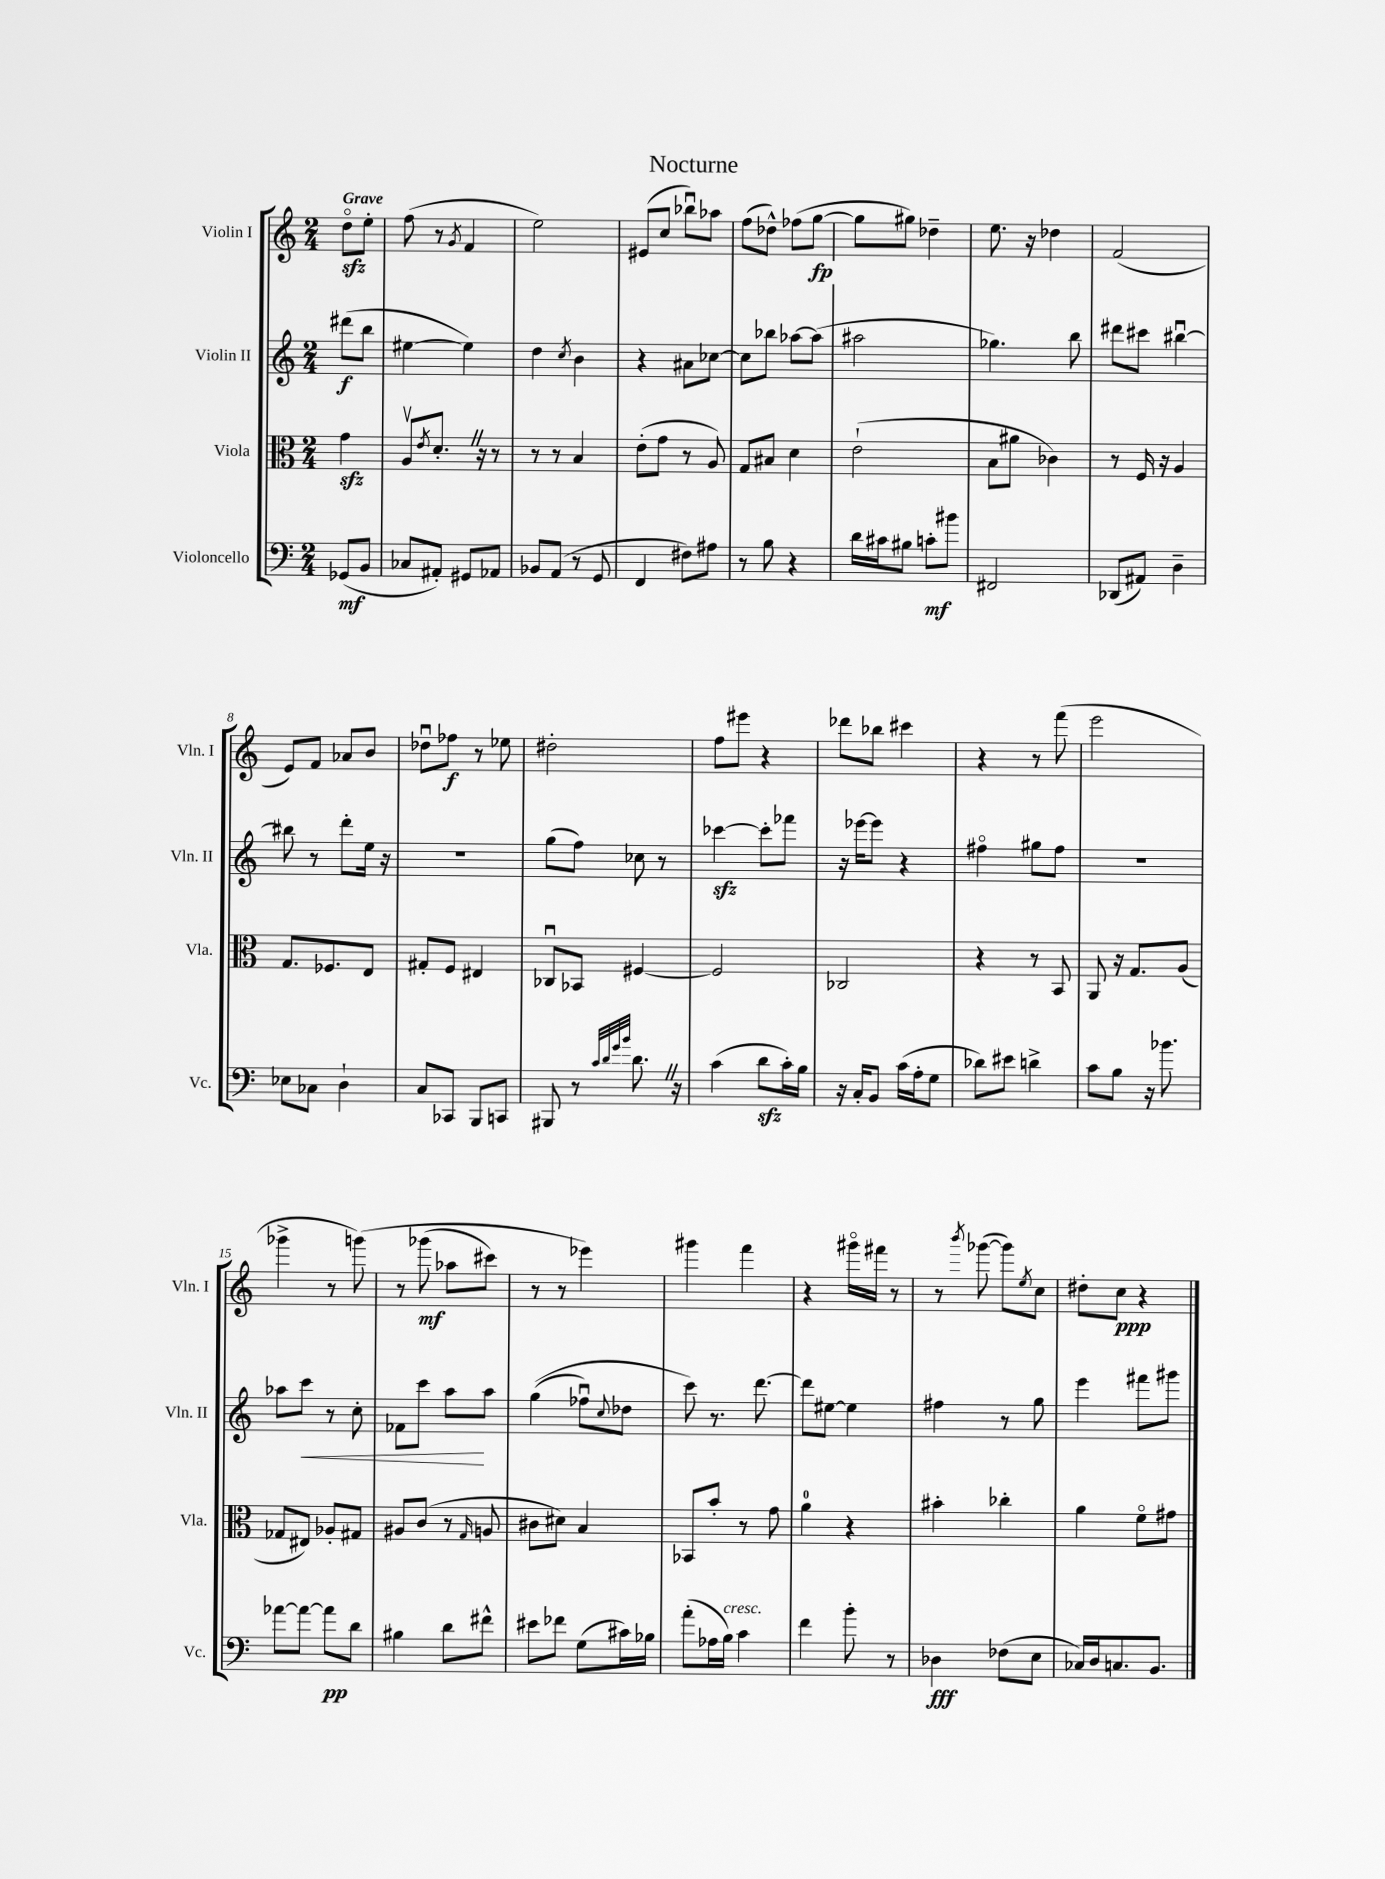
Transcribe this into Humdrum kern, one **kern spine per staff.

**kern	**kern	**kern	**kern
*staff4	*staff3	*staff2	*staff1
*clefF4	*clefC3	*clefG2	*clefG2
*k[]	*k[]	*k[]	*k[]
*M2/4	*M2/4	*M2/4	*M2/4
(8GG-/L	4g\	(8ddd#\L	8ddo\L
8BB/J	.	8bb\J	8ee'\J
=	=	=	=
8C-/L	8Av/L	[4ee#\	(8ff\
.	8qe/	.	.
8AA#'/J)	8.d'/J	.	8r
.	.	.	8qg/
8GG#/L	.	4ee#\])	4f/
.	16r	.	.
8AA-/J	8r	.	.
=	=	=	=
8BB-/L	8r	4dd\	2ee\)
(8AA/J	8r	.	.
.	.	8qcc/	.
8r	4B/	4b\	.
8GG/	.	.	.
=	=	=	=
4FF/	(8e'\L	4r	(8e#/L
.	8g\J	.	8cc/J
8F#\L)	8r	8a#\L	8bb-u\L)
8A#\J	8A/)	[8cc-\J	8aa-\J
=	=	=	=
8r	8G/L	8cc-\]L	(8ff\L
8B\	8B#/J	8bb-\J	8dd-^^\J)
4r	4d\	[8aa-\L	(8ff-\L
.	.	(8aa-\]J	[8gg\J
=	=	=	=
16d\LL	(2e`\	2aa#\	8gg\]L
16c#\J	.	.	.
8B#\J	.	.	8gg#\J)
8c'\L	.	.	4dd-~\
8b#\J	.	.	.
=	=	=	=
2FF#/	8B\L	4.gg-\)	8.ee\
.	8a#\J	.	.
.	.	.	16r
.	4c-\)	.	4dd-\
.	.	8bb\	.
=	=	=	=
(8DD-/L	8r	8ddd#\L	(2f/
8AA#/J)	16F/	8ccc#\J	.
.	16r	.	.
4D~\	4A/	[4bb#u\	.
=	=	=	=
8E-\L	8.G/L	8bb#\]	8e/L)
8C-\J	.	8r	8f/J
.	8.F-/	.	.
4D`\	.	8ddd'\L	8a-/L
.	8E/J	16ee\Jk	8b/J
.	.	16r	.
=	=	=	=
8C/L	8G#'/L	2r	8dd-u\L
8CC-/J	8F/J	.	8ff-\J
8BBB/L	4E#/	.	8r
8CC/J	.	.	8ee-\
=	=	=	=
8BBB#/	8C-u/L	(8gg\L	2dd#'\
8r	8BB-/J	8ff\J)	.
32qqc/LLL	.	.	.
32qqd/	.	.	.
32qqg/	.	.	.
32qqb/JJJ	.	.	.
8.d\	[4F#/	8cc-\	.
.	.	8r	.
16r	.	.	.
=	=	=	=
(4c\	2F#/]	[4ccc-\	8ff\L
.	.	.	8eee#\J
8d\L	.	8ccc-'\]L	4r
16c'\L)	.	8fff-\J	.
16B\JJ	.	.	.
=	=	=	=
16r	2C-/	16r	8ddd-\L
16C'/LK	.	[16eee-\LK	.
8BB/J	.	8eee-\]J	8bb-\J
(16c\LL	.	4r	4ccc#\
16A'\J	.	.	.
8G\J	.	.	.
=	=	=	=
8d-\L)	4r	4ff#o\	4r
8e#\J	.	.	.
4d^\	8r	8gg#\L	8r
.	8BB/	8ff#\J	(8fff\
=	=	=	=
8c\L	8AA/	2r	2eee\
8B\J	16r	.	.
.	8.G/L	.	.
16r	.	.	.
8.b-\	.	.	.
.	(8A/J	.	.
=	=	=	=
[8a-\L	8G-/L	8aa-\L	4ggg-^\
8a-\_J	8E#/J)	8ccc\J	.
8a-\]L	8A-'/L	8r	8r
8d\J	8G#/J	8cc'\	&(8ggg\)
=	=	=	=
4B#\	8A#/L	8f-\L	8r
.	(8c/J	8ccc\J	(8ggg-\
8d\L	8r	8aa\L	8aa-\L
.	16qqG/	.	.
8f#^^\J	8A/	8aa\J	8ccc#\J)
=	=	=	=
8e#\L	8c#\L	&((4gg\	8r
8f-\J	8d#\J)	.	8r
(8G\L	4B/	8ff-u\L)	4eee-\&)
.	.	8qqcc/	.
16c#\L)	.	8dd-\J	.
16B-\JJ	.	.	.
=	=	=	=
(8a'\L	8BB-/L	8ccc\&)	4ggg#\
16A-\L	8b'/J	8.r	.
16B\JJ)	.	.	.
4c\	8r	.	4fff\
.	.	[8.ddd\	.
.	8g\	.	.
=	=	=	=
4f\	4a\	8ddd\]L	4r
.	.	[8ee#\J	.
8b'\	4r	4ee#\]	16ggg#o\LL
.	.	.	16fff#\JJ
8r	.	.	8r
=	=	=	=
4D-\	4b#'\	4ff#\	8r
.	.	.	8qbbb/
.	.	.	([8ggg-\
(8F-\L	4cc-'\	8r	8ggg-\]L)
.	.	.	8qee/
8E\J	.	8gg\	8cc\J
=	=	=	=
16C-/LL)	4a\	4eee\	8dd#'\L
16D/J	.	.	.
8.C/	.	.	8cc\J
.	8fo\L	8fff#\L	4r
8.BB/J	.	.	.
.	8g#\J	8ggg#\J	.
==	==	==	==
*-	*-	*-	*-
